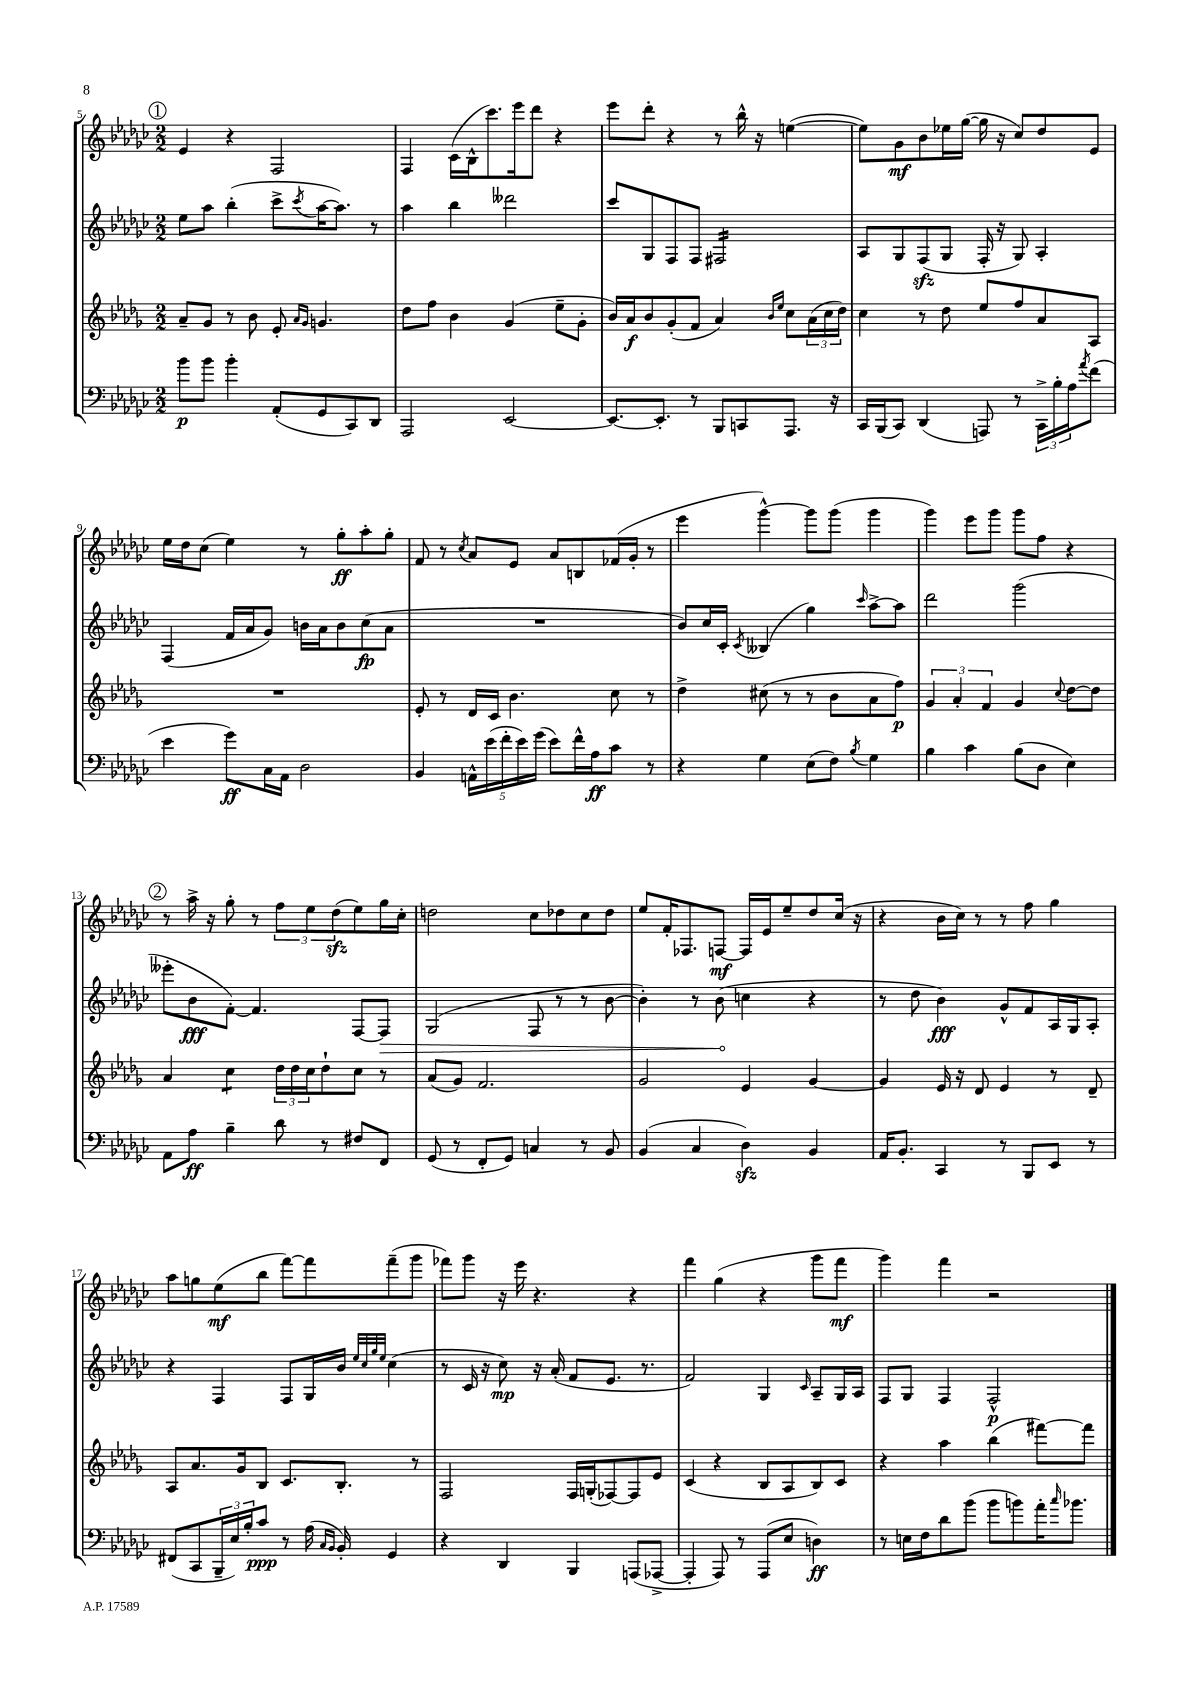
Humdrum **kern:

**kern	**kern	**kern	**kern
*staff4	*staff3	*staff2	*staff1
*clefF4	*clefG2	*clefG2	*clefG2
*k[b-e-a-d-g-c-]	*k[b-e-a-d-g-]	*k[b-e-a-d-g-c-]	*k[b-e-a-d-g-c-]
*M2/2	*M2/2	*M2/2	*M2/2
8b-	8a-~	8ee-	4e-
8b-	8g-	8aa-	.
4b-'	8r	(4bb-'	4r
.	8b-	.	.
(8AA-'	8e-'	8ccc-^	2F
.	16qqa-	.	.
.	16qqg-	8qccc-	.
8GG-	4.g	[16aa-	.
.	.	8.aa-])	.
8CC-)	.	.	.
8DD-	.	8r	.
=	=	=	=
2AAA-	8dd-	4aa-	4F
.	8ff	.	.
.	4b-	4bb-	(16c-
.	.	.	16B-^^
.	.	.	8.ccc-)
[2EE-	(4g-	2ddd--	.
.	.	.	16eee-
.	.	.	8ddd-
.	8ee-~	.	4r
.	8g-'	.	.
=	=	=	=
8.EE-_	16b-)	8ccc-	8eee-
.	16a-	.	.
.	8b-	8G-	8ddd-'
8.EE-']	.	.	.
.	(8g-'	8F	4r
8r	8f	8F	.
8BBB-	4a-)	2F#	8r
8CC	.	.	16bb-^^
.	.	.	16r
.	16qqb-	.	.
.	16qqee-	.	.
8.AAA-	8cc	.	([4ee
.	(24a-	.	.
.	24cc	.	.
16r	.	.	.
.	24dd-)	.	.
=	=	=	=
16CC-	4cc	8A-	8ee])
(16BBB-	.	.	.
8CC-)	.	8G-	8g-
(4DD-	8r	(8F	8b-
.	8dd-	8G-	16ee-
.	.	.	([16gg-
8AAA)	8ee-	16F'	16gg-]
.	.	16r	16r
8r	8ff	8G-)	8cc-)
24CC-^	8a-	4A-'	8dd-
24B-'	.	.	.
24A-	.	.	.
8qa-	.	.	.
(8f	8A-	.	8e-
=	=	=	=
4e-	1r	(4F	16ee-
.	.	.	16dd-
.	.	.	(8cc-
8g-)	.	16f	4ee-)
.	.	16a-	.
16C-	.	8g-)	.
16AA-	.	.	.
2D-	.	16b	8r
.	.	16a-	.
.	.	8b	8gg-'
.	.	(8cc-	8aa-'
.	.	8a-	8gg-'
=	=	=	=
4BB-	8e-'	1r	8f
.	8r	.	8r
.	.	.	8qcc-
20AA^^	16d-	.	8a-
(20e-	.	.	.
.	16c	.	.
20f'	.	.	.
.	4.b-	.	8e-
20e-)	.	.	.
(20g-	.	.	.
8e-)	.	.	8a-
16f^^	.	.	8B
16A-	.	.	.
8c-	8cc	.	(16f-
.	.	.	16g-'
8r	8r	.	8r
=	=	=	=
4r	4dd-^	8b-)	4eee-
.	.	16cc-	.
.	.	16c-'	.
.	.	8qc-	.
4G-	(8cc#	(4B--	[4ggg-^^)
.	8r	.	.
(8E-	8r	4gg-)	8ggg-]
8F)	8b-	.	(8ggg-
8qB-	.	16qqccc-	.
4G-	8a-	[8aa-^	4ggg-
.	8ff)	8aa-]	.
=	=	=	=
4B-	6g-	2ddd-	4ggg-)
.	6a-'	.	.
4c-	.	.	8eee-
.	6f	.	.
.	.	.	8ggg-
(8B-	4g-	(2ggg-	8ggg-
8D-	.	.	8ff
.	8qqcc	.	.
4E-)	[8dd-	.	4r
.	8dd-]	.	.
=	=	=	=
8AA-	4a-	8eee--'	8r
8A-	.	8b-	16aa-^
.	.	.	16r
4B-~	4cc	[8f')	8gg-'
.	.	4.f]	8r
8d-	24dd-	.	12ff
.	24dd-	.	.
.	24cc	.	12ee-
8r	8dd-`	.	.
.	.	.	(12dd-
8F#	8cc	[8F	8ee-)
8FF	8r	8F]	16gg-
.	.	.	16cc-'
=	=	=	=
(8GG-	(8a-	(2G-	2dd
8r	8g-)	.	.
8FF'	2.f	.	.
8GG-)	.	.	.
4C	.	8F	8cc-
.	.	8r	8dd-
8r	.	8r	8cc-
8BB-	.	[8b-	8dd-
=	=	=	=
(4BB-	2g-	4b-'])	8ee-
.	.	.	16f'
.	.	.	8.F-
4C-	.	8r	.
.	.	(8b-	[8F
4D-)	4e-	4cc	16F]
.	.	.	16e-
.	.	.	8ee-~
4BB-	[4g-	4r	8dd-
.	.	.	(16cc-
.	.	.	16r
=	=	=	=
16AA-	4g-]	8r	4r
8.BB-'	.	.	.
.	.	8dd-	.
4CC-	16e-	4b-)	16b-
.	16r	.	16cc-)
.	8d-	.	8r
8r	4e-	8g-^^	8r
8BBB-	.	8f	8ff
8EE-	8r	16A-	4gg-
.	.	16G-	.
8r	8d-~	8A-'	.
=	=	=	=
(8FF#	8A-	4r	8aa-
8CC-	8.a-	.	8gg
24BBB-~	.	4F	(8ee-
24E-)	.	.	.
.	16g-	.	.
24B-'	.	.	.
8c-	8B-	.	8bb-
8r	8.c	8F	[8fff)
(16A-	.	16G-	8fff]
16qqC-	.	.	.
16qqBB-	.	.	.
16BB-')	8.B-'	16b-	.
.	.	32qqee-	.
.	.	32qqcc-	.
.	.	32qqgg-	.
.	.	32qqee-	.
4GG-	.	(4cc-	(8fff~
.	8r	.	8ggg-
=	=	=	=
4r	2F	8r	8fff-)
.	.	16c-	8ggg-
.	.	16r	.
4DD-	.	8cc-)	16r
.	.	.	16eee-
.	.	16r	4.r
.	.	(16a-'	.
4BBB-	16F	8f	.
.	(16G'	.	.
.	[8F-)	8.e-	.
(8AAA	8F-]	.	4r
.	.	8.r	.
[8AAA-^	8e-	.	.
=	=	=	=
4AAA-']	(4c	2f)	4fff
8AAA-)	4r	.	(4gg-
8r	.	.	.
(8AAA-	8B-	4G-	4r
8E-	8A-	.	.
.	.	16qqc-	.
4D)	8B-)	8A-~	8ggg-
.	8c	16G-	8fff
.	.	16A-	.
=	=	=	=
8r	4r	8F	4ggg-)
16E	.	8G-	.
16F	.	.	.
8d-	4aa-	4F	4fff
(8b-	.	.	.
8b-	(4bb-	2F^^	2r
8b)	.	.	.
16a-'	[8fff#)	.	.
16qqcc-	.	.	.
8.b-	.	.	.
.	8fff#]	.	.
==	==	==	==
*-	*-	*-	*-
